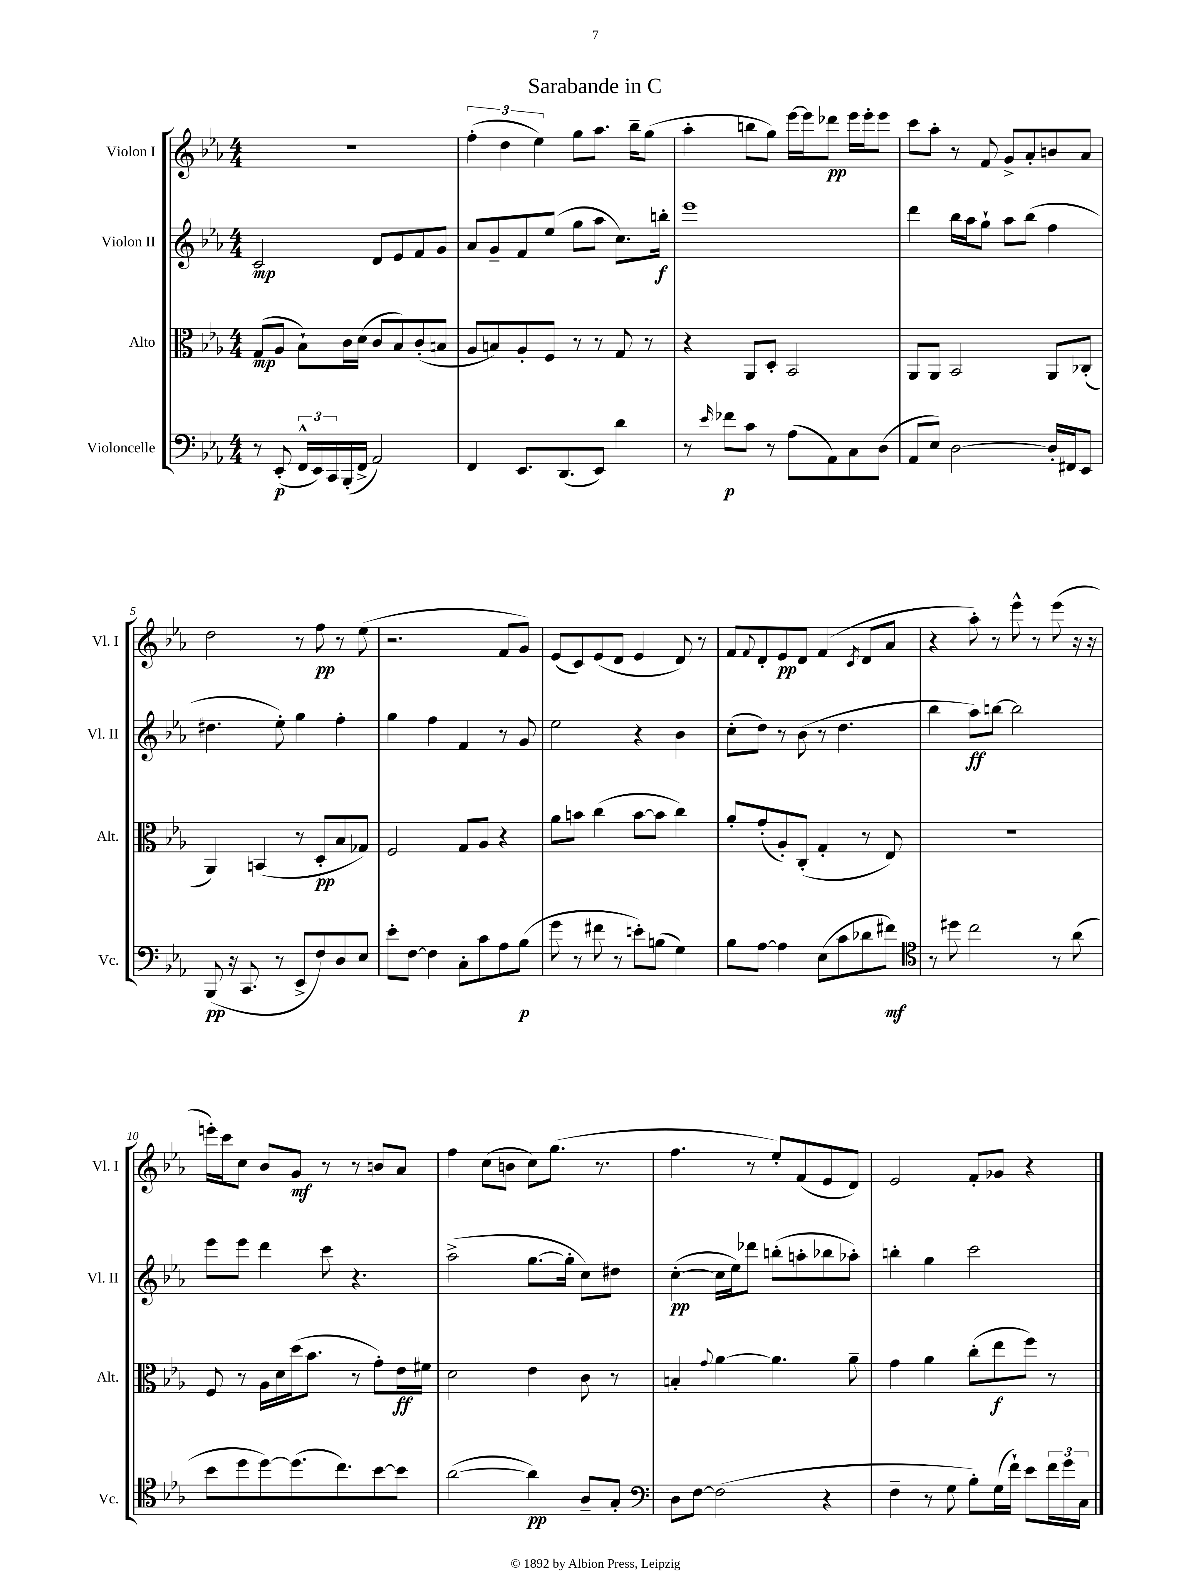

**kern	**kern	**kern	**kern
*staff4	*staff3	*staff2	*staff1
*clefF4	*clefC3	*clefG2	*clefG2
*k[b-e-a-]	*k[b-e-a-]	*k[b-e-a-]	*k[b-e-a-]
*M4/4	*M4/4	*M4/4	*M4/4
8r	(8G	2c	1r
(8EE-'	8A-	.	.
24FF^^	8B-`)	.	.
24EE-)	.	.	.
24CC	.	.	.
(16BBB-'	16c	.	.
16FF^	(16d	.	.
2AA-)	8c	8d	.
.	8B-)	8e-	.
.	(8c'	8f	.
.	8B	8g	.
=	=	=	=
4FF	8A-	8a-	(6ff'
.	8B)	8g~	.
.	.	.	6dd
8.EE-	8A-'	8f	.
.	.	.	6ee-)
.	8F	(8ee-	.
(8.DD	.	.	.
.	8r	8gg	8gg
8EE-)	8r	8aa-	8.aa-
4d	8G	8.cc)	.
.	.	.	16bb-~
.	8r	.	(8gg
.	.	16bb'	.
=	=	=	=
8r	4r	1eee-	4aa-'
16qqe-	.	.	.
8f-	.	.	.
8c	8AA-	.	8bb
8r	8D'	.	8gg)
(8A-	2BB-	.	[16eee-
.	.	.	16eee-]
8AA-)	.	.	8ddd-
8C	.	.	16eee-
.	.	.	16eee-'
(8D	.	.	8eee-
=	=	=	=
8AA-	8AA-	4ddd	8ccc
8E-)	8AA-	.	8aa-'
[2D	2BB-	16bb-	8r
.	.	16aa-	.
.	.	8gg`	8f
.	.	8aa-	8g^
.	.	(8bb-	8a-'
16D']	8AA-	4ff	8b
16FF#	.	.	.
8EE-	(8C-'	.	8a-
=	=	=	=
(8BBB-	4AA-)	4.dd#	2dd
16r	.	.	.
8.CC	.	.	.
.	(4BB	.	.
8r	.	8ee-')	.
8EE-^	8r	4gg	8r
8F)	8D'	.	8ff
8D	8B-	4ff'	8r
8E-	8G-)	.	(8ee-
=	=	=	=
8e-'	2F	4gg	2.r
[8F	.	.	.
4F]	.	4ff	.
8C'	8G	4f	.
8c	8A-	.	.
8A-	4r	8r	8f
(8B-	.	8g	8g)
=	=	=	=
8g	8a-	2ee-	(8e-
8r	8b	.	8c)
8f#	(4cc	.	(8e-
8r	.	.	8d
8e')	[8b	4r	4e-
(8B	8b]	.	.
4G)	4cc)	4b-	8d)
.	.	.	8r
=	=	=	=
8B-	8a-'	(8cc'	8f
.	.	.	8qqf
[8A-	(8g'	8dd)	8d'
4A-]	8A-')	8r	8e-
.	(8C'	(8b-	8d
(8E-	4G'	8r	(4f
8c	.	4.dd	.
.	.	.	8qc
8d-	8r	.	8d
8f#)	8E-)	.	8a-
=	=	=	=
*clefC4	*	*	*
8r	1r	4bb-	4r
8dd#	.	.	.
2cc	.	8aa-)	8aa-')
.	.	[8bb	8r
.	.	2bb]	8eee-^^
.	.	.	8r
8r	.	.	(8eee-
(8a-	.	.	16r
.	.	.	16r
=	=	=	=
8b-	8F	8eee-	16eee')
.	.	.	16ccc
8dd	8r	8eee-	8cc
[8dd)	16A-	4ddd	8b-
.	16d	.	.
(8.dd]	(16dd	.	8g
.	8.b-	.	.
.	.	8ccc	8r
8.cc)	.	.	.
.	8r	4.r	8r
[8b-	8g')	.	8b
8b-]	16e-	.	8a-
.	16f#	.	.
=	=	=	=
([2a-	2d	(2aa-^	4ff
.	.	.	(8cc
.	.	.	8b
4a-])	4e-	[8.gg	8cc)
.	.	.	(8.gg
.	.	16gg']	.
8A-~	8c	8cc)	.
.	.	.	8.r
8G'	8r	8dd#	.
=	=	=	=
*clefF4	*	*	*
8D	4B'	([4cc'	4.ff
[8F	.	.	.
.	8qqg	.	.
(2F]	[4a-	16cc]	.
.	.	16ee-)	.
.	.	8ddd-	8r
.	4.a-]	(8bb'	8ee-')
.	.	8aa'	(8f
4r	.	8bb-	8e-
.	8a-~	8aa-')	8d)
=	=	=	=
4F~	4g	4bb'	2e-
8r	4a-	4gg	.
8G	.	.	.
8B-')	(8cc'	2ccc	8f'
(16G	8ee-	.	8g-
16f`)	.	.	.
8e-	8ff)	.	4r
24f	8r	.	.
24g	.	.	.
24C	.	.	.
==	==	==	==
*-	*-	*-	*-
